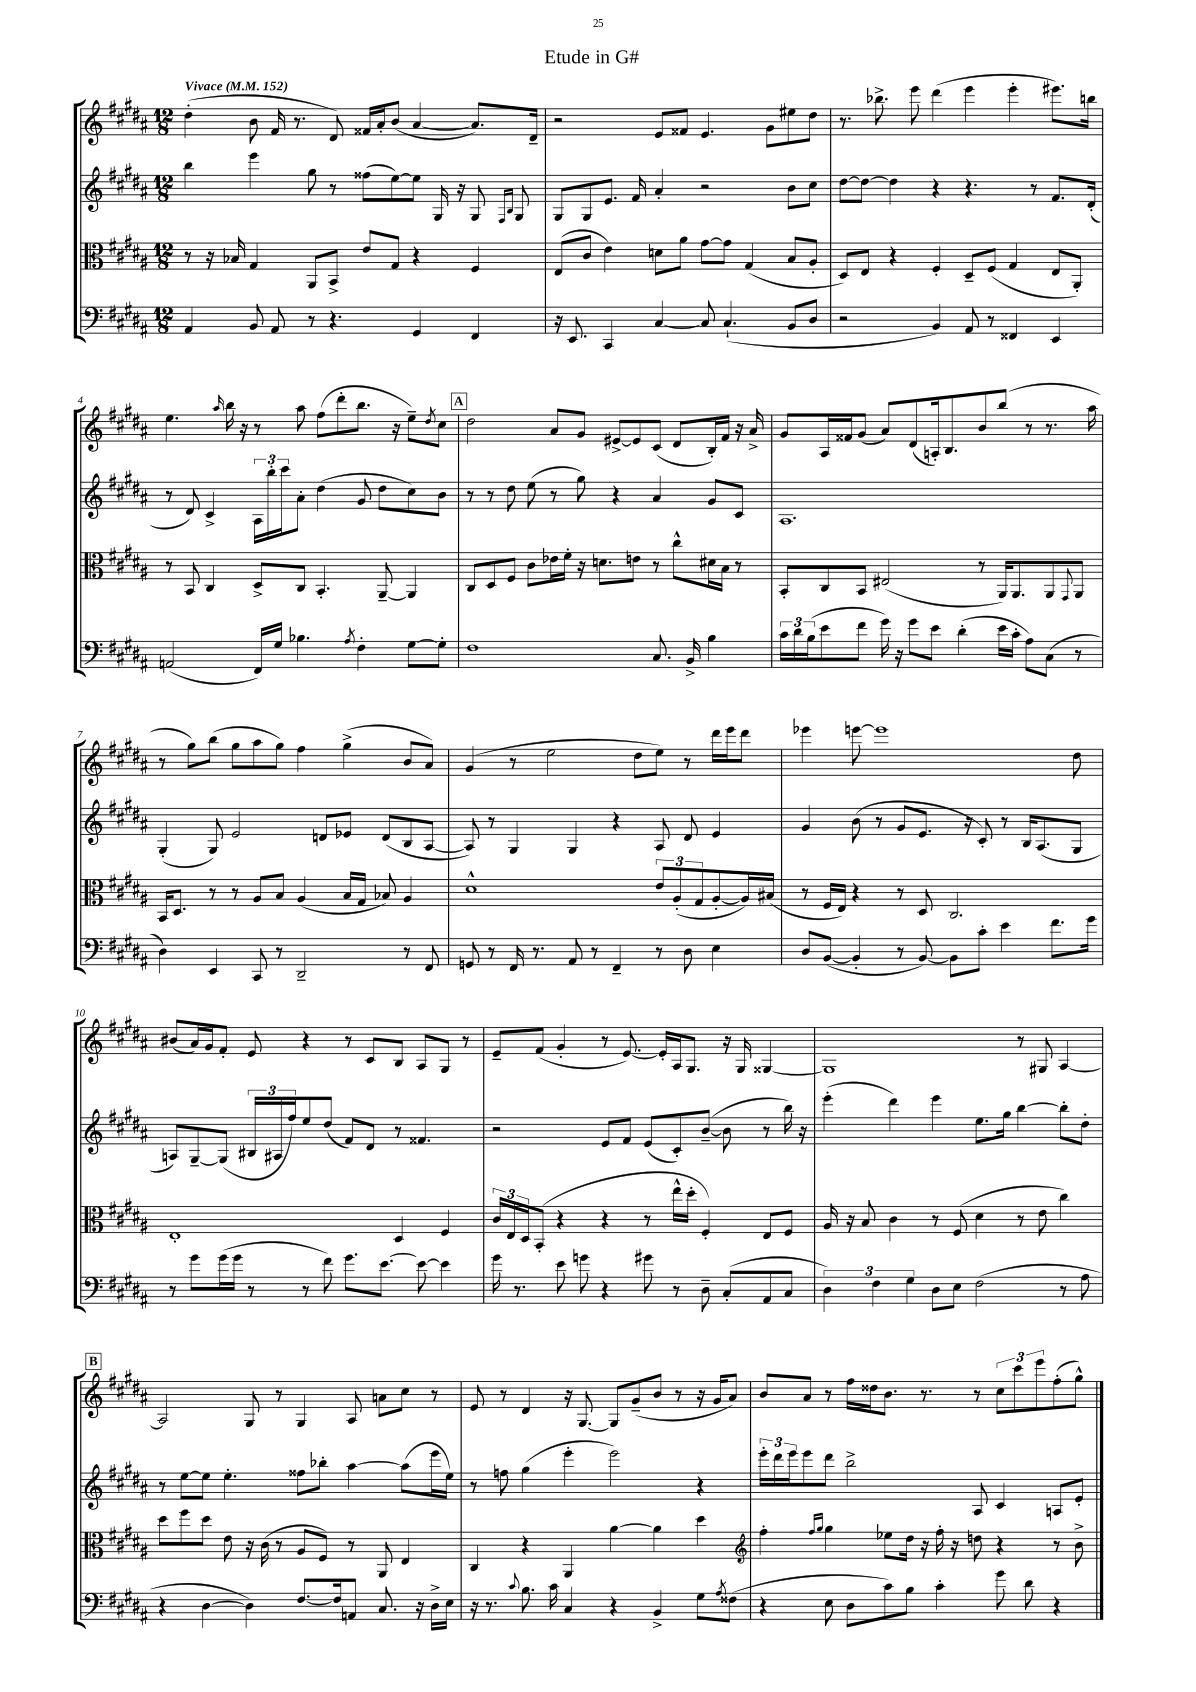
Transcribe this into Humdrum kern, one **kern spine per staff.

**kern	**kern	**kern	**kern
*part4	*part3	*part2	*part1
*staff4	*staff3	*staff2	*staff1
*clefF4	*clefC3	*clefG2	*clefG2
*k[f#c#g#d#a#]	*k[f#c#g#d#a#]	*k[f#c#g#d#a#]	*k[f#c#g#d#a#]
*M12/8	*M12/8	*M12/8	*M12/8
*MM152	*MM152	*MM152	*MM152
=1	=1	=1	=1
!	!	!	!LO:TX:a:B:t=Vivace
4AA#/	8r	4bb\	(4dd#'\
.	16r	.	.
.	16B-X/	.	.
8BB/	4G#/	4eee\	8b\
8AA#/	.	.	16f#/
.	.	.	8.r
8r	8AA#/L	8gg#\	.
4.r	8BB^/J	8r	8d#/)
.	8e/L	(8ff##X\L	16f##X/LL
.	.	.	16a#'/J
.	8G#/J	[8ee\)	(8b/J
4GG#/	4r	8ee\J]	[4a#/
.	.	16G#/	.
.	.	16r	.
4FF#/	4F#/	8G#/	8.a#/L])
.	.	16qqF#/LL	.
.	.	16qqB/JJ	.
.	.	8G#/	.
.	.	.	16d#~/Jk
=2	=2	=2	=2
16r	(8E/L	8G#/L	2r
8.EE/	.	.	.
.	8c#/J	8G#/	.
4CC#/	4e\)	8.e/J	.
.	.	16f#/	.
[4C#/	8dn\L	4a#'/	8e/L
.	8a#\J	.	8f##X/J
8C#/]	[8g#\L	2r	4.e/
(4.C#`/	8g#\J]	.	.
.	(4G#/	.	.
.	.	.	8g#\L
8BB/L	8B/L	8b\L	8ee#X\
8D#/J	8A#'/J	8cc#\J	8dd#\J
=3	=3	=3	=3
2r	8D#/L)	[8dd#\L	8.r
.	8E/J	8dd#\J_	.
.	.	.	8.bb-X^\
.	4r	4dd#\]	.
.	.	.	8eee\
4BB/)	4F#'/	4r	(4ddd#\
8AA#/	8D#~/L	4.r	4eee\
8r	(8F#/J	.	.
4FF##X/	4G#/	.	4eee'\
.	.	8r	.
4EE/	8E/L	8.f#/L	8.eee#X\L)
.	8AA#'/J)	.	.
.	.	(16d#'/Jk	16bbn\Jk
!!LO:LB:g=z
=4	=4	=4	=4
(2AAn/	8r	8r	4.ee\
.	8BB/	8d#/)	.
.	4C#/	4c#^/	.
.	.	.	16qqaa#/
.	.	.	16bb\
.	.	.	16r
16FF#/LL)	8D#^/L	24A#\LL	8r
.	.	24bb'\	.
16G#/JJ	.	.	.
.	.	24ccc#\J	.
4.B-X\	8C#/J	8a#'\J	8aa#\
.	4.BB'/	(4dd#\	(8ff#\L
.	.	.	8ddd#'\
8qA#/	.	.	.
4F#'\	.	8g#/	8.bb\J
.	[8AA#~/	8dd#\L	.
.	.	.	16r
[8G#\L	4AA#/]	8cc#\)	8ee~\L)
.	.	.	8qdd#/
8G#'\J]	.	8b\J	8cc#\J
!!LO:REH:place=s1:t=A
=5	=5	=5	=5
1F#	8C#/L	8r	2dd#\
.	8D#/	8r	.
.	8F#/J	8dd#\	.
.	8c#\L	(8ee\	.
.	16e-X\L	8r	8a#/L
.	16f#'\JJ	.	.
.	16r	8gg#\)	8g#/J
.	8.dn\L	.	.
.	.	4r	[8e#X^/L
.	8en\J	.	8e#/]
8.C#/	8r	4a#/	(8c#/J
.	8cc#^^\L	.	8d#/L
16BB^/	.	.	.
4B\	16d#X\L	8g#/L	16B'/L)
.	16B\JJ	.	16f#/JJ
.	8r	8c#/J	16r
.	.	.	16a#^/
=6	=6	=6	=6
24c#\LL	8BB'/L	1.A#	8g#/L
24d#\	.	.	.
(24B\J	.	.	.
8e\	8C#/	.	16A#/L
.	.	.	16f##X/J
8f#\J	8BB/J	.	(8g#/J
16g#\)	(2E#X/	.	8a#/L)
16r	.	.	.
8g#\L	.	.	(8d#/
8e\J	.	.	16An'/k)
.	.	.	8.B/
(4d#'\	.	.	.
.	8r	.	8b/
16e\LL	16AA#/KL)	.	(8bb/J
16c#'\JJ	8.AA#/	.	.
8A#\L)	.	.	8r
(8C#\J	8AA#/	.	8.r
.	8qqGG#/	.	.
8r	8AA#/J	.	.
.	.	.	16aa#\
!!LO:LB:g=z
=7	=7	=7	=7
4D#\)	16BB/KL	(4G#'/	8r
.	8.D#/J	.	.
.	.	.	8gg#\L)
4EE/	8r	8G#/)	(8bb\J
.	8r	2e/	8gg#\L
8CC#/	8A#/L	.	8aa#\
8r	8B/J	.	8gg#\J)
2DD#~/	(4A#/	.	4ff#\
.	.	8dn/L	.
.	16B/LL	8e-X/J	(4gg#^\
.	16G#/JJ	.	.
.	8B-X/)	(8d/L	.
8r	4A#/	8B/	8b/L
8FF#/	.	[8A#/J	8a#/J)
=8	=8	=8	=8
8GGn/	1d#^^	8A#/])	(4g#/
8r	.	8r	.
16FF#/	.	4G#/	8r
8.r	.	.	.
.	.	.	2ee\
8AA#/	.	4G#/	.
8r	.	.	.
4FF#~/	.	4r	.
.	.	.	8dd#\L
8r	12e/L	8A#/	8ee\J)
.	(12A#'/	.	.
8D#\	.	8d#/	8r
.	12G#/	.	.
4E\	[8A#'/	4e/	16ddd#\LL
.	.	.	16eee\J
.	16A#/L])	.	8ddd#\J
.	(16B#X/JJ	.	.
=9	=9	=9	=9
8D#/L	8r	4g#/	4eee-X\
([8BB/J	16F#/LL	.	.
.	16E/JJ)	.	.
4BB'/]	4r	(8b\	[8eeen\
.	.	8r	1eee]
8r	8r	8g#/L	.
[8BB/)	8D#/	8.e/J	.
8BB\L]	2.C#/	.	.
.	.	16r	.
8c#'\J	.	8c#'/)	.
4e\	.	8r	.
.	.	16B/KL	.
.	.	(8.A#/	.
8.f#\L	.	.	.
.	.	8G#/J	8dd#\
16g#\Jk	.	.	.
!!LO:LB:g=z
=10	=10	=10	=10
8r	1E'	8An/L)	(8b#X/L
8g#\L	.	[8G#~/	16a#/L)
.	.	.	16g#/J
(16g#\L	.	(8G#/J]	8f#'/J
16g#\JJ	.	.	.
8r	.	24B#X/LL	8e/
.	.	24A#X/	.
.	.	24ff#/J)	.
8r	.	8ee/	4r
8f#\)	.	(8dd#/J	.
8.g#\L	.	8f#/L)	8r
.	.	8d#/J	8c#/L
[8.e\J	.	.	.
.	4D#/	8r	8B/J
8e\_	.	4.f##X/	8A#/L
4e\]	4F#/	.	8G#/J
.	.	.	8r
=11	=11	=11	=11
16g#\	24c#/LL	2r	8e~/L
.	24E/	.	.
8.r	.	.	.
.	24D#/J	.	.
.	(8BB'/J	.	(8f#/J
8e\	4r	.	4g#'/
8gn\	.	.	.
4r	4r	8e/L	8r
.	.	8f#/J	[8.e/)
8g#X\	8r	(8e/L	.
.	.	.	16e'/LL]
8r	16ee^^\LL	8c#'/)	16A#/J
.	16dd#'\JJ	.	8.G#/J
8D#~\	4F#'/)	([8b~/J	.
(8C#'/L	.	8b\]	16r
.	.	.	16G#/
8AA#/	8E/L	8r	[4G##X/
8C#/J	8F#/J	16bb\)	.
.	.	16r	.
=12	=12	=12	=12
6D#\)	16A#/	(4eee'\	1G##]
.	16r	.	.
.	8B/	.	.
6F#\	.	.	.
.	4c#\	4ddd#\)	.
6G#\	.	.	.
8D#\L	8r	4eee\	.
8E\J	(8F#/	.	.
(2F#\	4d#\	8.ee\L	.
.	.	16gg#\Jk	.
.	8r	[4bb\	8r
.	8e\	.	8G#X/
8r	4cc#\)	8bb'\L]	[4A#/
8A#\	.	8dd#'\J	.
!!LO:LB:g=z
!!LO:REH:place=s1:t=B
=13	=13	=13	=13
4r	8dd#\L	8r	2A#/]
.	8ff#\	[8ee\L	.
[4D#\	8dd#\J	8ee\J]	.
.	8e\	4.ee'\	.
4D#\])	16r	.	8G#/
.	(16c#\	.	.
.	8r	.	8r
[8.F#/L	8A#/L	8ff##X\L	4G#/
.	8F#/J)	8bb-X'\J	.
16F#/k]	.	.	.
8AAn/J	8r	[4aa#\	8A#/
8.C#/	8AA#/	.	8an\L
.	4E/	(8aa#\L]	8cc#\J
16r	.	.	.
16D#^\LL	.	16eee\L	8r
16E\JJ	.	16ee\JJ)	.
=14	=14	=14	=14
16r	4C#/	8r	8e/
8.r	.	.	.
.	.	8ffn\	8r
8qqc#/	.	.	.
8.B\	4r	(4gg#\	4d#/
16c#\	.	.	.
4C#/	4AA#/	4eee'\	16r
.	.	.	[8.G#/
4r	[4a#\	2eee\)	8G#/L]
.	.	.	(8g#~/
4BB^/	4a#\]	.	8b/J
.	.	.	8r
8G#\L	4dd#\	4r	16r
.	.	.	16g#/KL
8qA#/	.	.	.
(8F##X\J	.	.	8a#/J)
=15	=15	=15	=15
*	*clefG2	*	*
4r	4ff#'\	24eee'\LL	8b/L
.	.	24ddd#\	.
.	.	24eee\J	.
.	.	8eee\	8a#/J
.	16qqff#/LL	.	.
.	16qqgg#/JJ	.	.
8E\	4gg#\	8ddd#\J	8r
8D#\L	.	2bb^\	16ff#\LL
.	.	.	16dd##X\J
8c#\)	8ee-X\L	.	8.b\J
8B\J	16dd#\Jk	.	.
.	16r	.	8.r
4c#'\	16ff#'\	.	.
.	16r	.	.
.	8ddn\	8A#/	8r
8g#\	4r	4c#/	12cc#\L
.	.	.	12ccc#\
8d#\	.	.	.
.	.	.	12eee\
4r	8r	8An/L	(8ff#'\
.	8b^\	8e'/J	8gg#^^\J)
==	==	==	==
*-	*-	*-	*-
